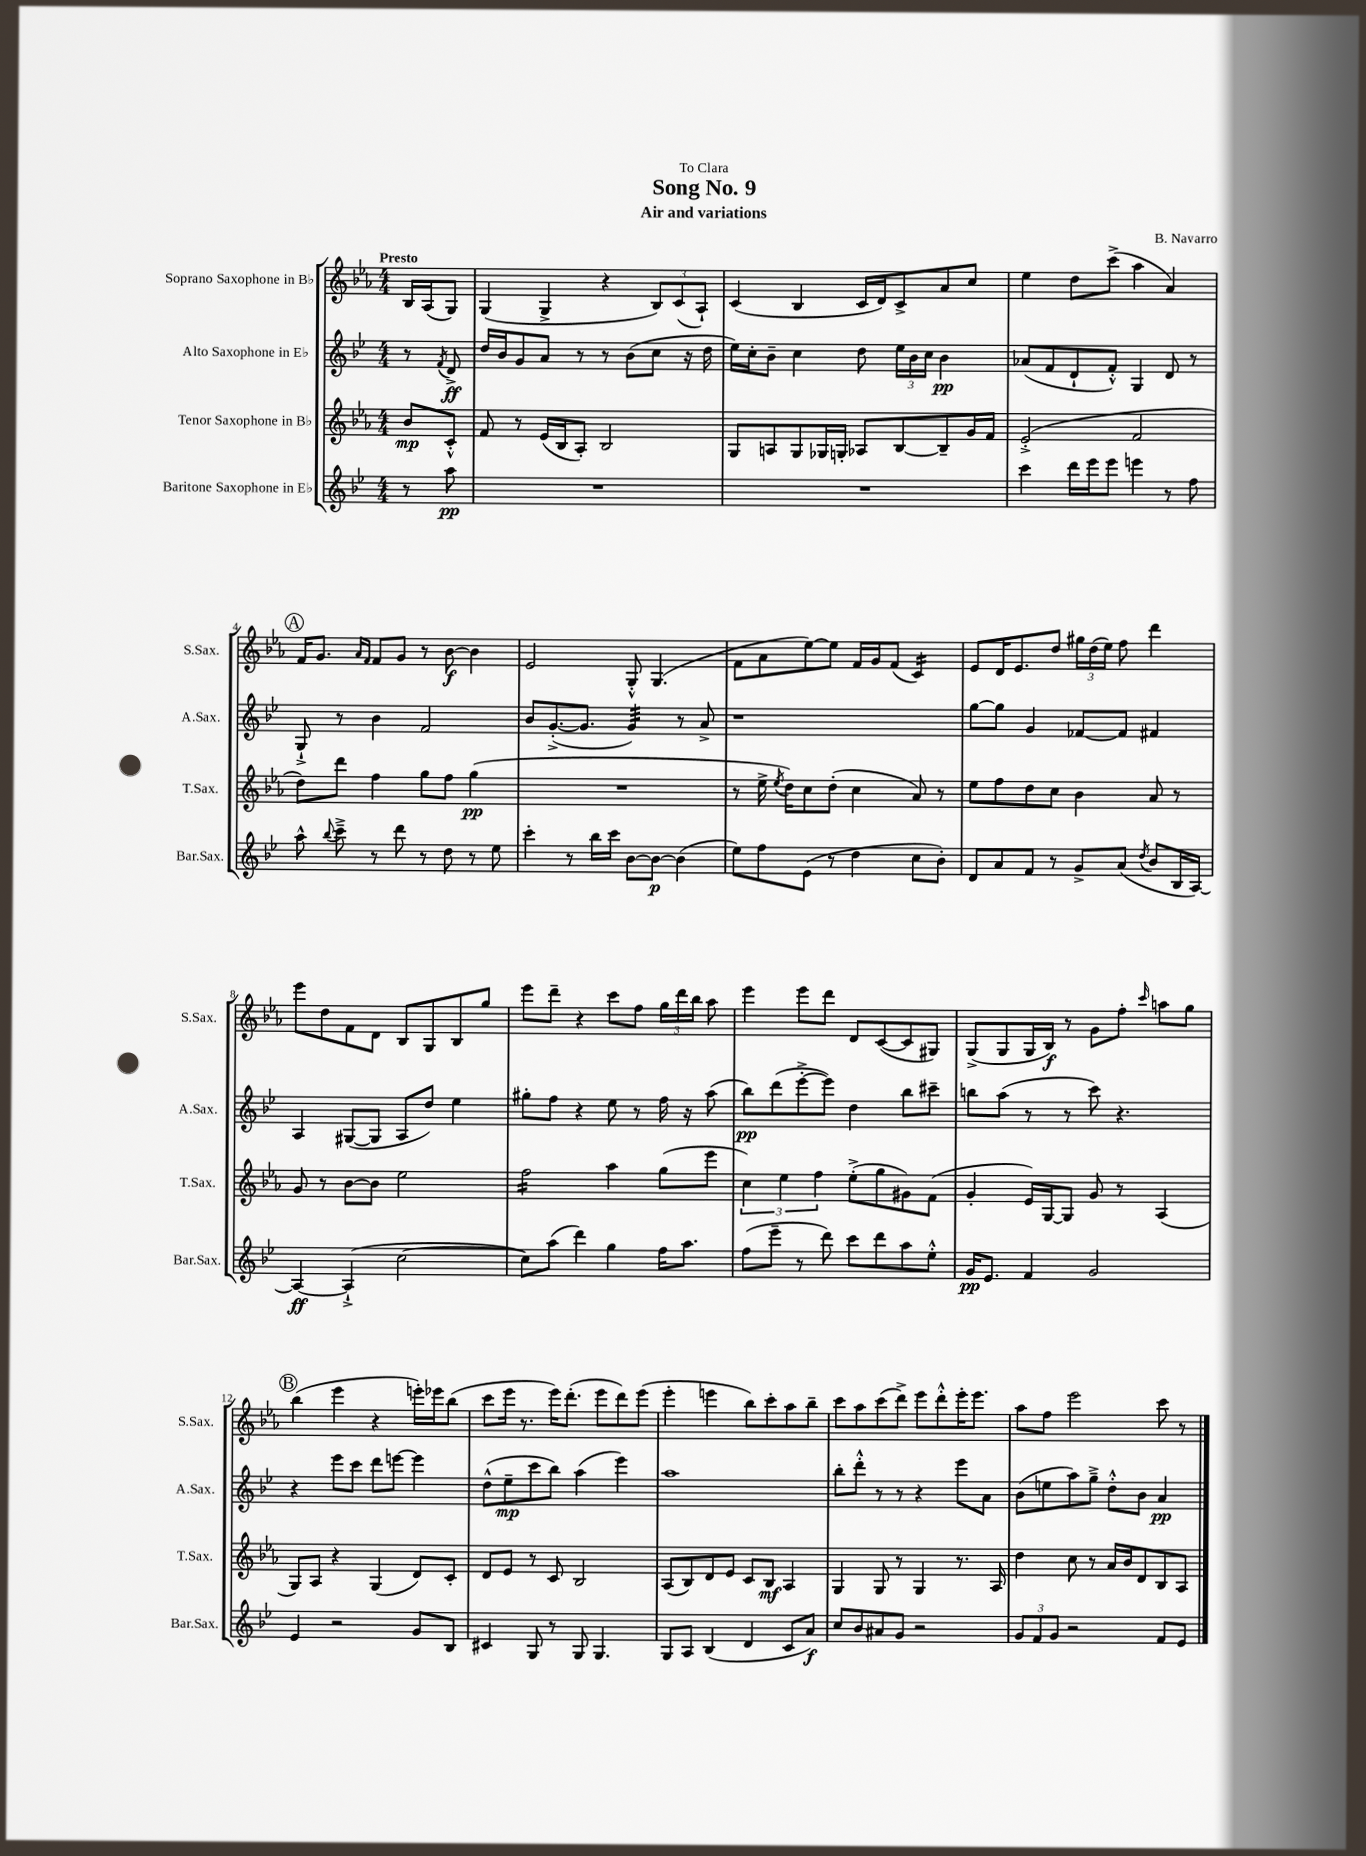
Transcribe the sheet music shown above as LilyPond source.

\header { title = "Song No. 9" composer = "B. Navarro" subtitle = "Air and variations" dedication = "To Clara" }
<<
\new StaffGroup <<
\new Staff = "s0" \with { instrumentName = "Soprano Saxophone in Bb" shortInstrumentName = "S.Sax." } {
    \clef treble \key ees \major \numericTimeSignature \time 4/4 \partial 4 \tempo "Presto"
    \autoBeamOff bes16[ aes16( g8]) |
    g4( g4-> r4 \tuplet 3/2 { bes8[) c'8( aes8]-!) } |
    c'4( bes4 c'16[ d'16) c'8-> aes'8 c''8] |
    ees''4 d''8[ c'''8]->( aes''4 aes'4) |
    \mark \markup { \circle "A" } f'16[ g'8.] \grace { aes'16[ f'16] } f'8[ g'8] r8 bes'8~\f bes'4 |
    ees'2 g8-.-^ g4.( |
    f'8[ aes'8 ees''8~) ees''8] f'16[ g'16 f'8]( c'4:16) |
    ees'8[ d'16 ees'8. d''8] \tuplet 3/2 { gis''16[ d''16( ees''16]) } f''8 d'''4 |
    ees'''8[ d''8 f'8 d'8] bes8[ g8 bes8 g''8] |
    ees'''8[ d'''8]-- r4 c'''8[ f''8] \tuplet 3/2 { g''16[ d'''16 bes''16] } aes''8 |
    ees'''4 ees'''8[ d'''8] d'8[ c'8~( c'8 gis8]) |
    g8[->( g8 g16 bes16]\f) r8 g'8[ f''8]-. \grace { c'''16 } a''8[ g''8] |
    \mark \markup { \circle "B" } bes''4( ees'''4 r4 e'''16[-.) ees'''16 bes''8]( |
    c'''8[ ees'''16] r8. ees'''16[) d'''8.]-.( ees'''8[ d'''8) ees'''8]( |
    ees'''4-. e'''4 bes''8[) c'''8-. aes''8 bes''8]-- |
    c'''8[ aes''8 c'''8( d'''8]->) ees'''8[ d'''8-.-^ ees'''16-. ees'''8.] |
    aes''8[ f''8] ees'''2 c'''8 r8 \bar "|." |
}
\new Staff = "s1" \with { instrumentName = "Alto Saxophone in Eb" shortInstrumentName = "A.Sax." } {
    \clef treble \key bes \major \numericTimeSignature \time 4/4 \partial 4
    \autoBeamOff r8 \acciaccatura { f'8 } d'8->\ff |
    d''16[ bes'16 g'8 a'8] r8 r8 bes'8[( c''8] r16 d''16 |
    ees''16[) c''16-. bes'8]-- c''4 d''8 \tuplet 3/2 { ees''16[ bes'16 c''16] } bes'4\pp |
    aes'8[( f'8 d'8-! f'8]-.-^) g4 d'8 r8 |
    \mark \markup { \circle "A" } g8-!-> r8 bes'4 f'2 |
    bes'8[ g'8.~-.->( g'8.] g'4:32) r8 a'8-> |
    r1 |
    g''8[~ g''8] g'4 fes'8[~ fes'8] fis'4 |
    a4 gis8[~( gis8] a8[ d''8]) ees''4 |
    gis''8[-. f''8] r4 ees''8 r8 f''16 r16 a''8( |
    bes''8[\pp) d'''8( ees'''8~-.-> ees'''8]) d''4 bes''8[ cis'''8]-- |
    b''8[ a''8]( r8 r8 c'''8) r4. |
    \mark \markup { \circle "B" } r4 ees'''8[ c'''8] d'''8[ e'''8]~ e'''4 |
    d''8[-^( ees''8--\mp c'''8 bes''8]) a''4( ees'''4) |
    a''1 |
    bes''8[-. d'''8]-.-^ r8 r8 r4 ees'''8[ a'8] |
    bes'8[( e''8 a''8) g''8]---> d''8[-.-^ bes'8] a'4\pp \bar "|." |
}
\new Staff = "s2" \with { instrumentName = "Tenor Saxophone in Bb" shortInstrumentName = "T.Sax." } {
    \clef treble \key ees \major \numericTimeSignature \time 4/4 \partial 4
    \autoBeamOff bes'8[\mp c'8]-.-^ |
    f'8 r8 ees'16[( bes16 aes8]-.) bes2 |
    g8[ a8 g8 ges16 g16]-. aes8[ bes8~ bes8-- g'16 f'16] |
    ees'2-.->( f'2 |
    \mark \markup { \circle "A" } d''8[) d'''8] f''4 g''8[ f''8] g''4\pp( |
    R1 |
    r8 ees''16-> \acciaccatura { ees''8 } d''16[) c''8 d''8]-.( c''4 aes'8) r8 |
    ees''8[ f''8 d''8 c''8] bes'4 aes'8 r8 |
    g'8 r8 bes'8[~ bes'8] ees''2 |
    f''2:16 aes''4 g''8[( ees'''8] |
    \tuplet 3/2 { c''4) ees''4 f''4 } ees''8[-.->( g''8 gis'8) f'8]( |
    g'4-. ees'16[) g16~ g8] g'8 r8 aes4( |
    \mark \markup { \circle "B" } g8[) aes8] r4 g4( d'8[) c'8]-. |
    d'8[ ees'8] r8 c'8 bes2 |
    aes8[( bes8) d'8 ees'8] c'8[ bes8]\mf aes4 |
    g4 g8 r8 g4 r8. aes16 |
    d''4 c''8 r8 aes'16[ bes'16 d'8 bes8 aes8] \bar "|." |
}
\new Staff = "s3" \with { instrumentName = "Baritone Saxophone in Eb" shortInstrumentName = "Bar.Sax." } {
    \clef treble \key bes \major \numericTimeSignature \time 4/4 \partial 4
    \autoBeamOff r8 a''8\pp |
    R1 |
    R1 |
    c'''4 d'''16[ ees'''16 ees'''8] e'''4 r8 f''8 |
    \mark \markup { \circle "A" } a''8-^ \appoggiatura { bes''8 } c'''8---> r8 d'''8 r8 d''8 r8 ees''8 |
    c'''4-. r8 bes''16[ c'''16] bes'8[~ bes'8]~\p bes'4( |
    ees''8[) f''8 ees'8]( r8 d''4 c''8[ bes'8]-.) |
    d'8[ a'8 f'8] r8 g'8[-> a'8]( \acciaccatura { d''8 } bes'8[ bes16 a16]~) |
    a4~\ff a4-!->( c''2~ |
    c''8[) a''8]( d'''4) g''4 f''16[ a''8.] |
    f''8[( ees'''8]-- r8 d'''8) c'''8[ d'''8 a''8 ees''8]-.-^ |
    g'16[\pp ees'8.] f'4 g'2 |
    \mark \markup { \circle "B" } ees'4 r2 g'8[ bes8] |
    cis'4 g8 r8 g8 g4. |
    g8[ a8] bes4( d'4 c'8[ a'8]\f) |
    c''8[ bes'8 ais'8 g'8] r2 |
    \tuplet 3/2 { g'8[ f'8 g'8] } r2 f'8[ ees'8] \bar "|." |
}
>>
>>
